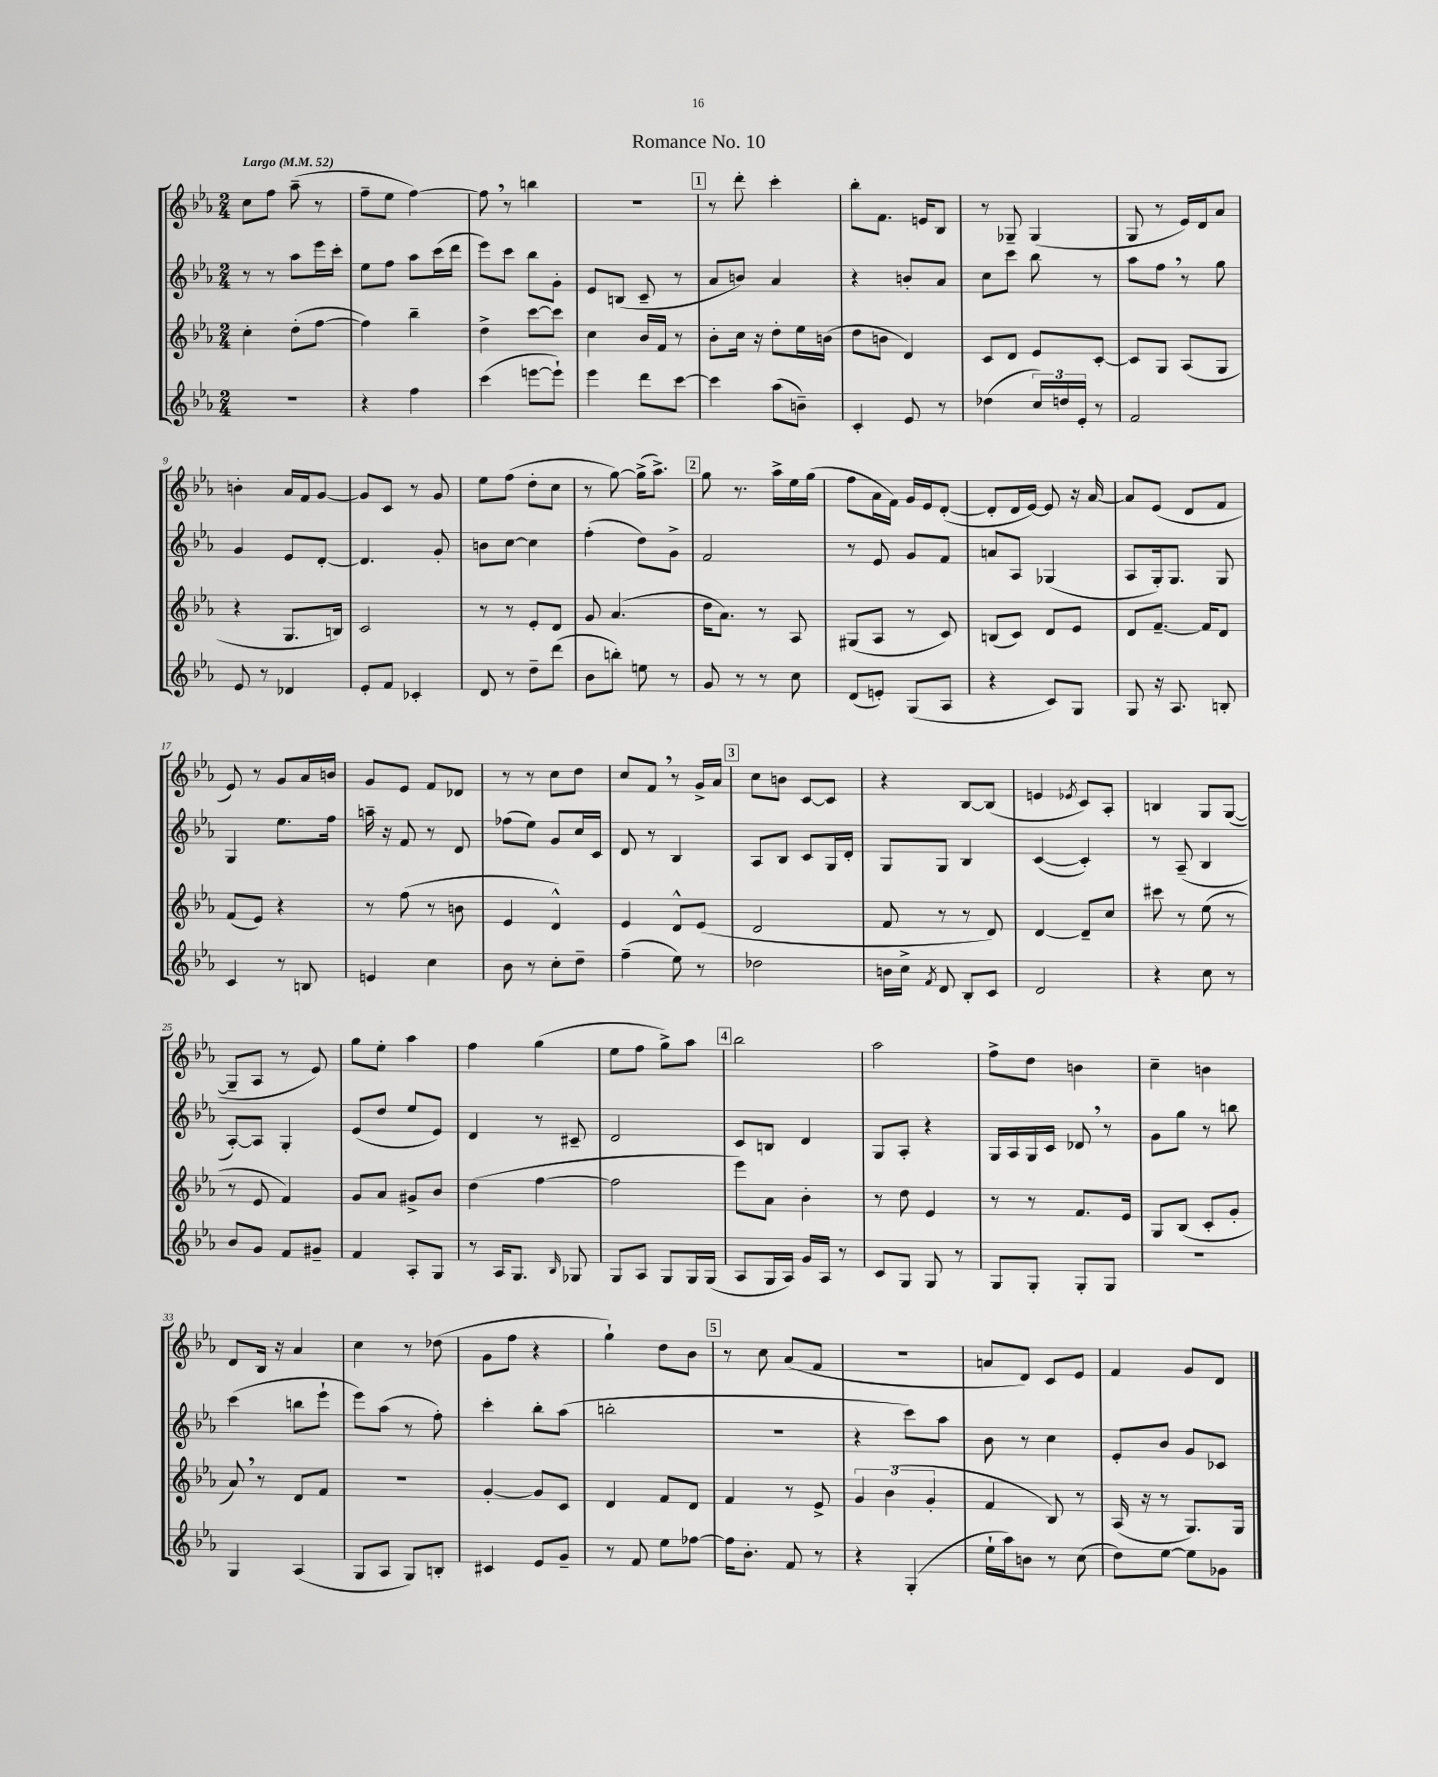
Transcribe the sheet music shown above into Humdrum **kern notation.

**kern	**kern	**kern	**kern
*part4	*part3	*part2	*part1
*staff4	*staff3	*staff2	*staff1
*clefG2	*clefG2	*clefG2	*clefG2
*k[b-e-a-]	*k[b-e-a-]	*k[b-e-a-]	*k[b-e-a-]
*M2/4	*M2/4	*M2/4	*M2/4
*MM52	*MM52	*MM52	*MM52
=1	=1	=1	=1
!	!	!	!LO:TX:a:B:t=Largo
2r	4cc'\	8r	8cc\L
.	.	8r	8ff\J
.	(8dd'\L	8aa-\L	(8aa-~\
.	[8ff\J	16eee-\L	8r
.	.	16ccc'\JJ	.
=2	=2	=2	=2
4r	4ff\])	8ee-\L	8ff~\L
.	.	8ff\J	8ee-\J
4ff\	4bb-~\	8aa-\L	[4ff\)
.	.	(16ccc\L	.
.	.	16ddd\JJ	.
=3	=3	=3	=3
(4ccc\	4dd^\	8eee-\L)	8ff,\]
.	.	8ccc\J	8r
[8eeen\L	[8ccc\L	8bb-\L	4bbn\
8eee`\J])	8ccc\J]	8g'\J	.
=4	=4	=4	=4
4eee-\	4cc\	8e-/L	2r
.	.	(8Bn/J	.
8ddd\L	16b-/LL	8c~/	.
.	16f/JJ	.	.
[8ccc\J	8r	8r	.
!!LO:REH:place=s1:t=1
=5	=5	=5	=5
4ccc\]	8b-'\L	8a-/L	8r
.	16cc\Jk	8bn/J)	8ddd'\
.	16r	.	.
(8aa-\L	8dd'\L	4a-/	4ccc'\
8bn~\J)	16ee-\L	.	.
.	(16bn\JJ	.	.
=6	=6	=6	=6
4c'/	8dd\L	4r	8bb-'\L
.	8bn\J	.	8.f\J
8e-/	4d/)	8bn'/L	.
.	.	.	16en/KL
8r	.	8a-/J	8B-/J
=7	=7	=7	=7
(4dd-X\	8c/L	8cc\L	8r
.	8d/J	8ccc\J	8G-X~/
24cc/LL)	8e-/L	8bb-\	(4G-/
24ddn/	.	.	.
24e-'/JJ	.	.	.
8r	[8c'/J	8r	.
=8	=8	=8	=8
2f/	8c/L]	8aa-\L	8G/
.	8G/J	8ff,\J	8r
.	(8A-/L	8r	16e-/LL)
.	.	.	16d/J
.	8G/J	8gg\	8a-/J
!!LO:LB:g=z
=9	=9	=9	=9
8e-/	4r	4g/	4bn'\
8r	.	.	.
4d-X/	8.G/L	8e-/L	16a-/LL
.	.	.	16f/J
.	.	[8d'/J	[8g/J
.	16Bn/Jk)	.	.
=10	=10	=10	=10
8e-'/L	2c/	4.d/]	8g/L]
8f/J	.	.	8c/J
4c-X'/	.	.	8r
.	.	8g'/	8g/
=11	=11	=11	=11
8d/	8r	8bn\L	8ee-\L
8r	8r	[8cc\J	(8ff\J
8dd~\L	8e-'/L	4cc\]	8dd'\L
(8ddd\J	8d/J	.	8cc\J
=12	=12	=12	=12
8b-\L	8g/	(4ff'\	8r
8bbn'\J)	(4.a-/	.	[8gg\)
8een\	.	8dd\L)	(16gg^\KL]
.	.	.	8.aa-^\J)
8r	.	8g^\J	.
!!LO:REH:place=s1:t=2
=13	=13	=13	=13
8g/	16dd\KL	2f/	8gg\
.	8.a-\J)	.	.
8r	.	.	8.r
8r	8r	.	.
.	.	.	16aa-^\LL
8cc\	8A-/	.	16ee-\
.	.	.	(16gg\JJ
=14	=14	=14	=14
(8d/L	(8G#X/L	8r	8ff\L
8en'/J)	8A-/J	8e-/	16a-\L
.	.	.	16f\JJ)
(8G/L	8r	8g/L	16g/LL
.	.	.	16e-/J
8A-/J	8c/)	8f/J	([8d'/J
=15	=15	=15	=15
4r	(8Bn/L	8an/L	8d'/L]
.	8c/J)	8A-/J	16d/L
.	.	.	[16e-/JJ)
8c/L)	8d/L	(4G-X/	8e-/]
8G/J	8e-/J	.	16r
.	.	.	[16a-/
=16	=16	=16	=16
8G/	8d/L	8A-/L	8a-/L]
16r	[8.f~/J	16G'/k)	(8e-/J
8.A-/	.	8.G/J	.
.	.	.	8d/L
.	16f/KL]	.	.
8Bn'/	8d/J	8G/	8f/J
!!LO:LB:g=z
=17	=17	=17	=17
4c/	(8f/L	4G/	8e-/)
.	8e-/J)	.	8r
8r	4r	8.ee-\L	8g/L
8Bn/	.	.	16a-/L
.	.	16ff\Jk	16bn/JJ
=18	=18	=18	=18
4en/	8r	16aan~\	8g/L
.	.	16r	.
.	(8ff\	8f/	8e-/J
4cc\	8r	8r	8f/L
.	8bn\	8d/	8d-X/J
=19	=19	=19	=19
8b-\	4e-/	(8ff-X\L	8r
8r	.	8ee-\J)	8r
8cc'\L	4d^^/)	8g/L	8cc\L
8dd~\J	.	16cc/L	8dd\J
.	.	16c/JJ	.
=20	=20	=20	=20
(4ff~\	4e-/	8d/	8cc/L
.	.	8r	8f,/J
8ee-\)	8d^^/L	4B-/	8r
8r	(8e-/J	.	16g^/LL
.	.	.	16a-/JJ
!!LO:REH:place=s1:t=3
=21	=21	=21	=21
2dd-X\	2d/	8A-/L	8cc\L
.	.	8B-/J	8bn\J
.	.	8c/L	[8c/L
.	.	16G/L	8c/J]
.	.	16d'/JJ	.
=22	=22	=22	=22
16bn\LL	8f/	8G/L	4r
16cc^\JJ	.	.	.
8qf/	.	.	.
8d/	8r	8G/J	.
8B-'/L	8r	4B-/	[8B-/L
8c/J	8d/)	.	(8B-/J]
=23	=23	=23	=23
2d/	[4d/	([4c/	4en/
.	.	.	8qe-X/
.	8d~/L]	4c'/])	8c/L)
.	8cc/J	.	8A-'/J
=24	=24	=24	=24
4r	8ccc#X\	8r	4Bn/
.	8r	(8A-~/	.
8cc\	(8ee-\	4B-/	8G/L
8r	8r	.	([8G/J
!!LO:LB:g=z
=25	=25	=25	=25
8b-/L	8r	[8A-'/L)	8G~/L]
8g/J	8e-/	8A-/J]	8A-/J
8f/L	4f/)	4G'/	8r
8g#X~/J	.	.	8e-/)
=26	=26	=26	=26
4f/	8g/L	(8e-/L	8gg\L
.	8a-/J	8dd/J	8ee-'\J
8A-'/L	8g#X^/L	8ee-/L	4aa-\
8G/J	8b-/J	8e-/J)	.
=27	=27	=27	=27
8r	(4dd\	4d/	4ff\
16A-/KL	.	.	.
8.G/J	.	.	.
.	[4ff\	8r	(4gg\
16qqB-/	.	.	.
8G-X/	.	8c#X~/	.
=28	=28	=28	=28
8G/L	2ff\]	2d/	8ee-\L
8A-/J	.	.	8ff\J
8G/L	.	.	8gg^\L)
16G/L	.	.	8aa-\J
(16G/JJ	.	.	.
!!LO:REH:place=s1:t=4
=29	=29	=29	=29
8A-/L	8eee-\L)	8c/L	2bb-\
16G/L	8a-\J	8Bn/J	.
16A-/JJ)	.	.	.
16g/LL	4b-'\	4d/	.
16A-/JJ	.	.	.
8r	.	.	.
=30	=30	=30	=30
8c/L	8r	8G/L	2aa-\
8G/J	8dd\	8A-'/J	.
8G/	4e-/	4r	.
8r	.	.	.
=31	=31	=31	=31
8G/L	8r	16G/LL	8ff^\L
.	.	16A-/	.
8G'/J	8r	16G/	8dd\J
.	.	16c/JJ	.
8G'/L	8.f/L	8d-X,/	4bn\
8G/J	.	8r	.
.	16e-/Jk	.	.
=32	=32	=32	=32
2r	8G/L	8g\L	4cc~\
.	(8B-/J	8gg\J	.
.	8c'/L	8r	4bn\
.	8g'/J	8bbn\	.
!!LO:LB:g=z
=33	=33	=33	=33
4G/	8a-,/)	(4ccc\	8d/L
.	8r	.	16B-/Jk
.	.	.	16r
(4A-/	8d/L	8bbn\L	4a-/
.	8f/J	8eee-`\J	.
=34	=34	=34	=34
8G/L	2r	8eee-\L)	4cc\
8A-/J	.	(8aa-\J	.
8G/L)	.	8r	8r
8Bn'/J	.	8ff'\)	(8dd-X\
=35	=35	=35	=35
4c#X/	[4g'/	4ccc'\	8g\L
.	.	.	8ff\J
8e-/L	8g/L]	8bb-'\L	4r
8g~/J	8c/J	(8aa-\J	.
=36	=36	=36	=36
8r	4d/	2bbn'\	4gg`\)
8f/	.	.	.
8ee-\L	8f/L	.	8dd\L
[8ff-X\J	8d/J	.	8b-\J
!!LO:REH:place=s1:t=5
=37	=37	=37	=37
16ff-\KL]	4f/	2r	8r
8.b-'\J	.	.	.
.	.	.	8cc\
8f/	8r	.	(8a-/L
8r	8e-^/	.	8f/J
=38	=38	=38	=38
4r	6g/	4r	2r
.	(6b-\	.	.
(4G'/	.	8ccc\L)	.
.	6g'/	.	.
.	.	8aa-\J	.
=39	=39	=39	=39
16ee-`\LL	4f/	8b-\	8an/L
16aa-\J)	.	.	.
8bn\J	.	8r	8d/J)
8r	8B-/)	4cc\	8c/L
(8cc\	8r	.	8e-/J
=40	=40	=40	=40
8dd\L)	(16A-/	8e-'/L	4f/
.	16r	.	.
[8ee-\J	8r	8b-/J	.
8ee-\L]	8.G/L)	8g/L	8g/L
8g-X\J	.	8c-X/J	8d/J
.	16G/Jk	.	.
==	==	==	==
*-	*-	*-	*-
